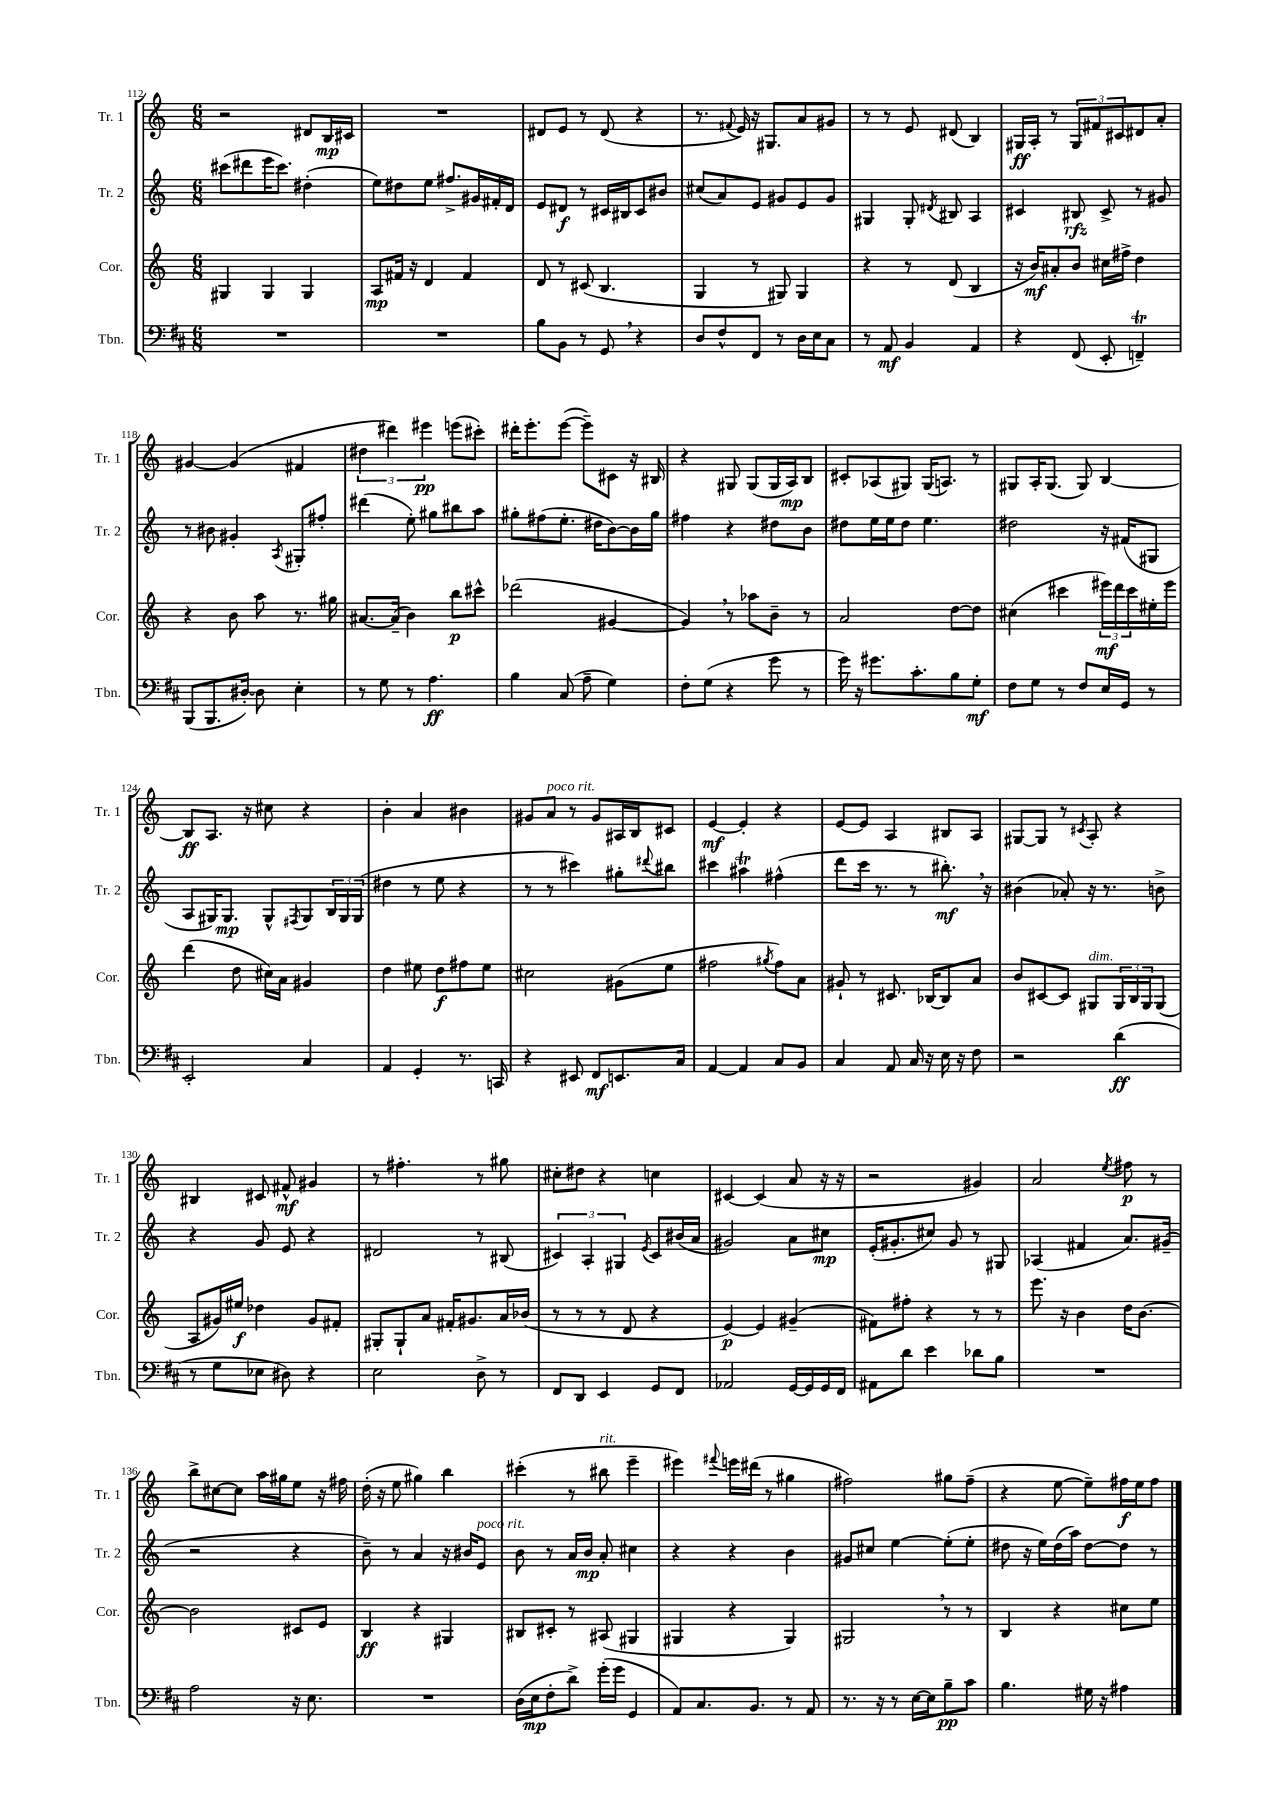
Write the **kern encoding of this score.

**kern	**dynam	**kern	**dynam	**kern	**dynam	**kern	**dynam
*part4	*part4	*part3	*part3	*part2	*part2	*part1	*part1
*staff4	*staff4	*staff3	*staff3	*staff2	*staff2	*staff1	*staff1
*I"Tbn.	*	*I"Cor.	*	*I"Tr. 2	*	*I"Tr. 1	*
*I'Tbn.	*	*I'Cor.	*	*I'Tr. 2	*	*I'Tr. 1	*
*clefF4	*	*clefG2	*	*clefG2	*	*clefG2	*
*k[f#c#]	*	*k[]	*	*k[]	*	*k[]	*
*M6/8	*	*M6/8	*	*M6/8	*	*M6/8	*
=112	=112	=112	=112	=112	=112	=112	=112
2.r	.	4G#X/	.	(8ccc#X\L	.	2r	.
.	.	.	.	8ddd#X\	.	.	.
.	.	4G#/	.	16eee\K	.	.	.
.	.	.	.	8.ccc#\J)	.	.	.
.	.	4G#/	.	(4dd#X'\	.	8d#X/L	.
.	.	.	.	.	.	16B/L	mp
.	.	.	.	.	.	16c#X/JJ	.
=113	=113	=113	=113	=113	=113	=113	=113
2.r	.	8A/L	mp	8ee\L)	.	2.r	.
.	.	16f#X/Jk	.	8dd#X\	.	.	.
.	.	16r	.	.	.	.	.
.	.	4d/	.	8ee\J	.	.	.
.	.	.	.	8.ff#X^/L	.	.	.
.	.	4f#/	.	.	.	.	.
.	.	.	.	16g#X/L	.	.	.
.	.	.	.	16f#X'/	.	.	.
.	.	.	.	16d/JJ	.	.	.
=114	=114	=114	=114	=114	=114	=114	=114
8B\L	.	8d/	.	8e/L	.	8d#X/L	.
8BB\J	.	8r	.	8d#X/J	f	8e/J	.
8r	.	(8c#X/	.	8r	.	8r	.
8GG,/	.	4.B/	.	16c#X/LL	.	(8d#/	.
.	.	.	.	16B#X/J	.	.	.
4r	.	.	.	8c#/	.	4r	.
.	.	.	.	8b#X/J	.	.	.
=115	=115	=115	=115	=115	=115	=115	=115
8D/L	.	4G/	.	(8cc#X/L	.	8.r	.
8F#^^/	.	.	.	8a/)	.	.	.
.	.	.	.	.	.	8qqf#X/	.
.	.	.	.	.	.	16e/)	.
8FF#/J	.	8r	.	8e/J	.	16r	.
.	.	.	.	.	.	8.G#X/L	.
8r	.	8G#X/)	.	8g#X/L	.	.	.
16D\LL	.	4G#/	.	8e/	.	8a/	.
16E\J	.	.	.	.	.	.	.
8C#\J	.	.	.	8g#/J	.	8g#X/J	.
=116	=116	=116	=116	=116	=116	=116	=116
8r	.	4r	.	4G#X/	.	8r	.
8AA/	mf	.	.	.	.	8r	.
4BB/	.	8r	.	8G#'/	.	8e/	.
.	.	.	.	8qd#X/	.	.	.
.	.	(8d/	.	8B#X/	.	(8d#X/	.
4AA/	.	4B/	.	4A/	.	4B/)	.
=117	=117	=117	=117	=117	=117	=117	=117
4r	.	16r	.	4c#X/	.	16G#X/LL	ff
.	.	16b/KL)	mf	.	.	16A'/JJ	.
.	.	8a#X'/	.	.	.	8r	.
(8FF#/	.	8b/J	.	8B#X/	rfz	12G#/L	.
.	.	.	.	.	.	12f#X/	.
8EE'/	.	16cc#X\LL	.	8c#^/	.	.	.
.	.	.	.	.	.	12c#X/	.
.	.	16ff#X^\JJ	.	.	.	.	.
4FFnT~/)	.	4dd\	.	8r	.	8d#X/	.
.	.	.	.	8g#X/	.	8a'/J	.
!!LO:LB:g=z
=118	=118	=118	=118	=118	=118	=118	=118
(8BBB/L	.	4r	.	8r	.	[4g#X/	.
8.BBB/	.	.	.	8b#X\	.	.	.
.	.	8b\	.	4g#X'/	.	(4g#/]	.
[16D#X'/Jk)	.	.	.	.	.	.	.
8D#\]	.	8aa\	.	.	.	.	.
.	.	.	.	8qA/	.	.	.
4E'\	.	8.r	.	8G#X'/L	.	4f#X/	.
.	.	.	.	8ff#X'/J	.	.	.
.	.	16gg#X\	.	.	.	.	.
=119	=119	=119	=119	=119	=119	=119	=119
8r	.	[8.a#X/L	.	(4ddd#X\	.	6dd#X\	.
8G\	.	.	.	.	.	.	.
.	.	.	.	.	.	6ddd#X\)	.
.	.	(16a#~/Jk]	.	.	.	.	.
8r	.	4b\)	.	8ee'\)	.	.	.
.	.	.	.	.	.	6eee#X\	pp
4.A\	ff	.	.	8gg#X\L	.	.	.
.	.	8bb\L	p	8bb#X\	.	(8eeen\L	.
.	.	8ccc#X^^\J	.	8aa\J	.	8ccc#X'\J)	.
=120	=120	=120	=120	=120	=120	=120	=120
4B\	.	(2ddd-X\	.	8gg#X'\L	.	16ddd#X'\KL	.
.	.	.	.	.	.	8.eee'\	.
.	.	.	.	(8ff#X\	.	.	.
(8C#/	.	.	.	8.ee'\J	.	([8eee\J	.
8A~\	.	.	.	.	.	8eee~\L])	.
.	.	.	.	16dd#X\KL	.	.	.
4G\)	.	[4g#X/	.	[8b\)	.	8c#X\J	.
.	.	.	.	16b\L]	.	16r	.
.	.	.	.	16gg#\JJ	.	16B#X/	.
=121	=121	=121	=121	=121	=121	=121	=121
8F#'\L	.	4g#,/])	.	4ff#X\	.	4r	.
(8G\J	.	.	.	.	.	.	.
4r	.	8r	.	4r	.	8G#X/	.
.	.	8aa-X\L	.	.	.	(8G#/L	.
8g\	.	8b~\J	.	8dd#X\L	.	16G#/L	.
.	.	.	.	.	.	16A/J)	mp
8r	.	8r	.	8b\J	.	8B/J	.
=122	=122	=122	=122	=122	=122	=122	=122
16g\)	.	2a/	.	8dd#X\L	.	8c#X'/L	.
16r	.	.	.	.	.	.	.
8.g#X\L	.	.	.	16ee\L	.	(8A-X/	.
.	.	.	.	16ee\J	.	.	.
.	.	.	.	8dd#\J	.	8G#X/J)	.
8.c#'\	.	.	.	.	.	.	.
.	.	.	.	4.ee\	.	(16G#/KL	.
.	.	.	.	.	.	8.An/J)	.
8B\	.	[8dd\L	.	.	.	.	.
8G'\J	mf	8dd\J]	.	.	.	8r	.
=123	=123	=123	=123	=123	=123	=123	=123
8F#\L	.	(4cc#X\	.	2dd#X\	.	8G#X/L	.
8G\J	.	.	.	.	.	16A'/K	.
.	.	.	.	.	.	(8.G#/J	.
8r	.	4ccc#X\	.	.	.	.	.
8F#/L	.	.	.	.	.	8G#/)	.
16E/L	.	24eee#X\LL)	mf	16r	.	[4B/	.
.	.	24ddd\	.	.	.	.	.
16GG/JJ	.	.	.	(16f#X/KL	.	.	.
.	.	24ccc#\	.	.	.	.	.
8r	.	16ee#X'\	.	8G#X/J	.	.	.
.	.	16eee#\JJ	.	.	.	.	.
!!LO:LB:g=z
=124	=124	=124	=124	=124	=124	=124	=124
2EE'/	.	(4ddd\	.	8A/L	.	8B/L]	ff
.	.	.	.	16G#X/K)	.	8.A/J	.
.	.	.	.	8.G#/J	mp	.	.
.	.	8dd\	.	.	.	.	.
.	.	.	.	.	.	16r	.
.	.	16cc#X\LL)	.	8G#^^/L	.	8cc#X\	.
.	.	16a\JJ	.	.	.	.	.
.	.	.	.	8qF#X/	.	.	.
4C#/	.	4g#X/	.	8G#/	.	4r	.
.	.	.	.	24B/L	.	.	.
.	.	.	.	24G#/	.	.	.
.	.	.	.	(24G#/JJ	.	.	.
=125	=125	=125	=125	=125	=125	=125	=125
4AA/	.	4dd\	.	4dd#X\	.	4b'\	.
4GG'/	.	8ee#X\	.	8r	.	4a/	.
.	.	8dd\L	f	8ee\	.	.	.
8.r	.	8ff#X\	.	4r	.	4b#X\	.
.	.	8ee#\J	.	.	.	.	.
16CCn/	.	.	.	.	.	.	.
=126	=126	=126	=126	=126	=126	=126	=126
4r	.	2cc#X\	.	8r	.	8g#X/L	.
!	!	!	!	!	!	!LO:TX:a:i:t=poco rit.	!
.	.	.	.	8r	.	8a/J	.
8EE#X/	.	.	.	4ccc#X\)	.	8r	.
8FF#/L	mf	.	.	.	.	8g#/L	.
8.EEn/	.	(8g#X\L	.	8gg#X'\L	.	16A#X/L	.
.	.	.	.	.	.	16B/J	.
.	.	.	.	8qqddd#X/	.	.	.
.	.	8ee\J	.	8bb#X\J	.	8c#X/J	.
16C#/Jk	.	.	.	.	.	.	.
=127	=127	=127	=127	=127	=127	=127	=127
[4AA/	.	2ff#X\	.	4ccc#X\	.	[4e/	mf
4AA/]	.	.	.	4aa#Xt\	.	4e'/]	.
.	.	8qgg#X/	.	.	.	.	.
8C#/L	.	8ff#\L)	.	(4ff#X^^\	.	4r	.
8BB/J	.	8a\J	.	.	.	.	.
=128	=128	=128	=128	=128	=128	=128	=128
4C#/	.	8g#X`/	.	8ddd\L	.	[8e/L	.
.	.	8r	.	16ccc\Jk	.	8e/J]	.
.	.	.	.	8.r	.	.	.
8AA/	.	8.c#X/	.	.	.	4A/	.
16C#/	.	.	.	8r	.	.	.
16r	.	[16B-X/KL	.	.	.	.	.
16E\	.	8B-/]	.	8.bb#X',\)	mf	8B#X/L	.
16r	.	.	.	.	.	.	.
8F#\	.	8a/J	.	.	.	8A/J	.
.	.	.	.	16r	.	.	.
=129	=129	=129	=129	=129	=129	=129	=129
2r	.	8b/L	.	(4b#X\	.	[8G#X/L	.
.	.	[8c#X/	.	.	.	8G#/J]	.
.	.	8c#/J]	.	8a-X'/)	.	8r	.
.	.	.	.	.	.	8qc#X/	.
!	!	!LO:TX:a:i:t=dim.	!	!	!	!	!
.	.	8G#X/L	.	16r	.	8A'/	.
.	.	.	.	8.r	.	.	.
(4d\	ff	24G#/L	.	.	.	4r	.
.	.	24B/	.	.	.	.	.
.	.	24G#/J	.	.	.	.	.
.	.	(8G#/J	.	8bn^\	.	.	.
!!LO:LB:g=z
=130	=130	=130	=130	=130	=130	=130	=130
8r	.	8A/L	.	4r	.	4B#X/	.
8G\L	.	16g#X/L)	.	.	.	.	.
.	.	16ee#X/JJ	f	.	.	.	.
8E-X\J	.	4dd-X\	.	8g/	.	8c#X/	.
8D#X\)	.	.	.	8e/	.	8f#X^^/	mf
4r	.	8g#/L	.	4r	.	4g#X/	.
.	.	8f#X'/J	.	.	.	.	.
=131	=131	=131	=131	=131	=131	=131	=131
2E\	.	8G#X'/L	.	2d#X/	.	8r	.
.	.	8G#`/	.	.	.	4.ff#X'\	.
.	.	8a/J	.	.	.	.	.
.	.	16f#X'/KL	.	.	.	.	.
.	.	8.g#X/	.	.	.	.	.
8D^\	.	.	.	8r	.	8r	.
8r	.	16a/L	.	(8B#X/	.	8gg#X\	.
.	.	(16b-X/JJ	.	.	.	.	.
=132	=132	=132	=132	=132	=132	=132	=132
8FF#/L	.	8r	.	6c#X/)	.	8cc#X'\L	.
8DD/J	.	8r	.	.	.	8dd#X\J	.
.	.	.	.	6A'/	.	.	.
4EE/	.	8r	.	.	.	4r	.
.	.	.	.	6G#X/	.	.	.
.	.	8d/	.	.	.	.	.
.	.	.	.	8qe/	.	.	.
8GG/L	.	4r	.	8c#/L	.	4ccn\	.
8FF#/J	.	.	.	(16b#X/L	.	.	.
.	.	.	.	16a/JJ	.	.	.
=133	=133	=133	=133	=133	=133	=133	=133
2AA-X/	.	[4e/)	p	2g#X/)	.	[4c#X/	.
.	.	4e/]	.	.	.	(4c#/]	.
[16GG/LL	.	(4g#X~/	.	8a\L	.	8a/	.
16GG/]	.	.	.	.	.	.	.
16GG/	.	.	.	8cc#X\J	mp	16r	.
16FF#/JJ	.	.	.	.	.	16r	.
=134	=134	=134	=134	=134	=134	=134	=134
8AA#X\L	.	8f#X\L)	.	(16e'/KL	.	2r	.
.	.	.	.	8.g#X'/	.	.	.
8d\J	.	8ff#X'\J	.	.	.	.	.
4e\	.	4r	.	8cc#X/J)	.	.	.
.	.	.	.	8g#/	.	.	.
8d-X\L	.	8r	.	8r	.	4g#X/)	.
8B\J	.	8r	.	8G#X/	.	.	.
=135	=135	=135	=135	=135	=135	=135	=135
2.r	.	8.eee\	.	(4A-X/	.	2a/	.
.	.	16r	.	.	.	.	.
.	.	4b\	.	4f#X/	.	.	.
.	.	.	.	.	.	8qee/	.
.	.	16dd\KL	.	8.a/L)	.	8ff#X\	p
.	.	[8.b\J	.	.	.	.	.
.	.	.	.	.	.	8r	.
.	.	.	.	(16g#X~/Jk	.	.	.
!!LO:LB:g=z
=136	=136	=136	=136	=136	=136	=136	=136
2A\	.	2b\]	.	2r	.	8bb^\L	.
.	.	.	.	.	.	[8cc#X\	.
.	.	.	.	.	.	8cc#\J]	.
.	.	.	.	.	.	16aa\LL	.
.	.	.	.	.	.	16gg#X\J	.
16r	.	8c#X/L	.	4r	.	8ee\J	.
8.E\	.	.	.	.	.	.	.
.	.	8e/J	.	.	.	16r	.
.	.	.	.	.	.	16ff#X\	.
=137	=137	=137	=137	=137	=137	=137	=137
2.r	.	4B/	ff	8b~\)	.	(16dd'\	.
.	.	.	.	.	.	16r	.
.	.	.	.	8r	.	8ee\	.
.	.	4r	.	4a/	.	4gg#X\)	.
.	.	4G#X/	.	16r	.	4bb\	.
.	.	.	.	16b#X/KL	.	.	.
!	!	!	!	!LO:TX:a:i:t=poco rit.	!	!	!
.	.	.	.	8e/J	.	.	.
=138	=138	=138	=138	=138	=138	=138	=138
(16D\LL	.	8B#X/L	.	8b\	.	(4ccc#X'\	.
16E\J	mp	.	.	.	.	.	.
8F#'\	.	8c#X'/J	.	8r	.	.	.
8d^\J)	.	8r	.	16a/LL	.	8r	.
.	.	.	.	16b/JJ	mp	.	.
!	!	!	!	!	!	!LO:TX:a:i:t=rit.	!
(16g'\LL	.	(8A#X/	.	8a'/	.	8bb#X\	.
16g\JJ	.	.	.	.	.	.	.
4GG/	.	4G#X/	.	4cc#X\	.	4eee~\	.
=139	=139	=139	=139	=139	=139	=139	=139
8AA/L)	.	4G#X/	.	4r	.	4eee#X\)	.
8.C#/	.	.	.	.	.	.	.
.	.	.	.	.	.	8qqfff#X/	.
.	.	4r	.	4r	.	16eeen\LL	.
8.BB/J	.	.	.	.	.	(16ddd#X\JJ	.
.	.	.	.	.	.	8r	.
8r	.	4G#/)	.	4b\	.	4gg#X\	.
8AA/	.	.	.	.	.	.	.
=140	=140	=140	=140	=140	=140	=140	=140
8.r	.	2G#X,/	.	8g#X/L	.	2ff#X\)	.
.	.	.	.	8cc#X/J	.	.	.
16r	.	.	.	.	.	.	.
8r	.	.	.	[4ee\	.	.	.
[16E\LL	.	.	.	.	.	.	.
16E\J]	.	.	.	.	.	.	.
8B~\	pp	8r	.	(8ee'\L]	.	8gg#X\L	.
8c#\J	.	8r	.	8ee'\J	.	(8ff#~\J	.
=141	=141	=141	=141	=141	=141	=141	=141
4.B\	.	4B/	.	8dd#X\	.	4r	.
.	.	.	.	16r	.	.	.
.	.	.	.	16ee\LL)	.	.	.
.	.	4r	.	(16dd#\	.	[8ee\	.
.	.	.	.	16aa\JJ)	.	.	.
16G#X\	.	.	.	[8dd#\L	.	8ee~\L])	.
16r	.	.	.	.	.	.	.
4A#X\	.	8cc#X\L	.	8dd#\J]	.	16ff#X\L	f
.	.	.	.	.	.	16ee\J	.
.	.	8ee\J	.	8r	.	8ff#\J	.
==	==	==	==	==	==	==	==
*-	*-	*-	*-	*-	*-	*-	*-
